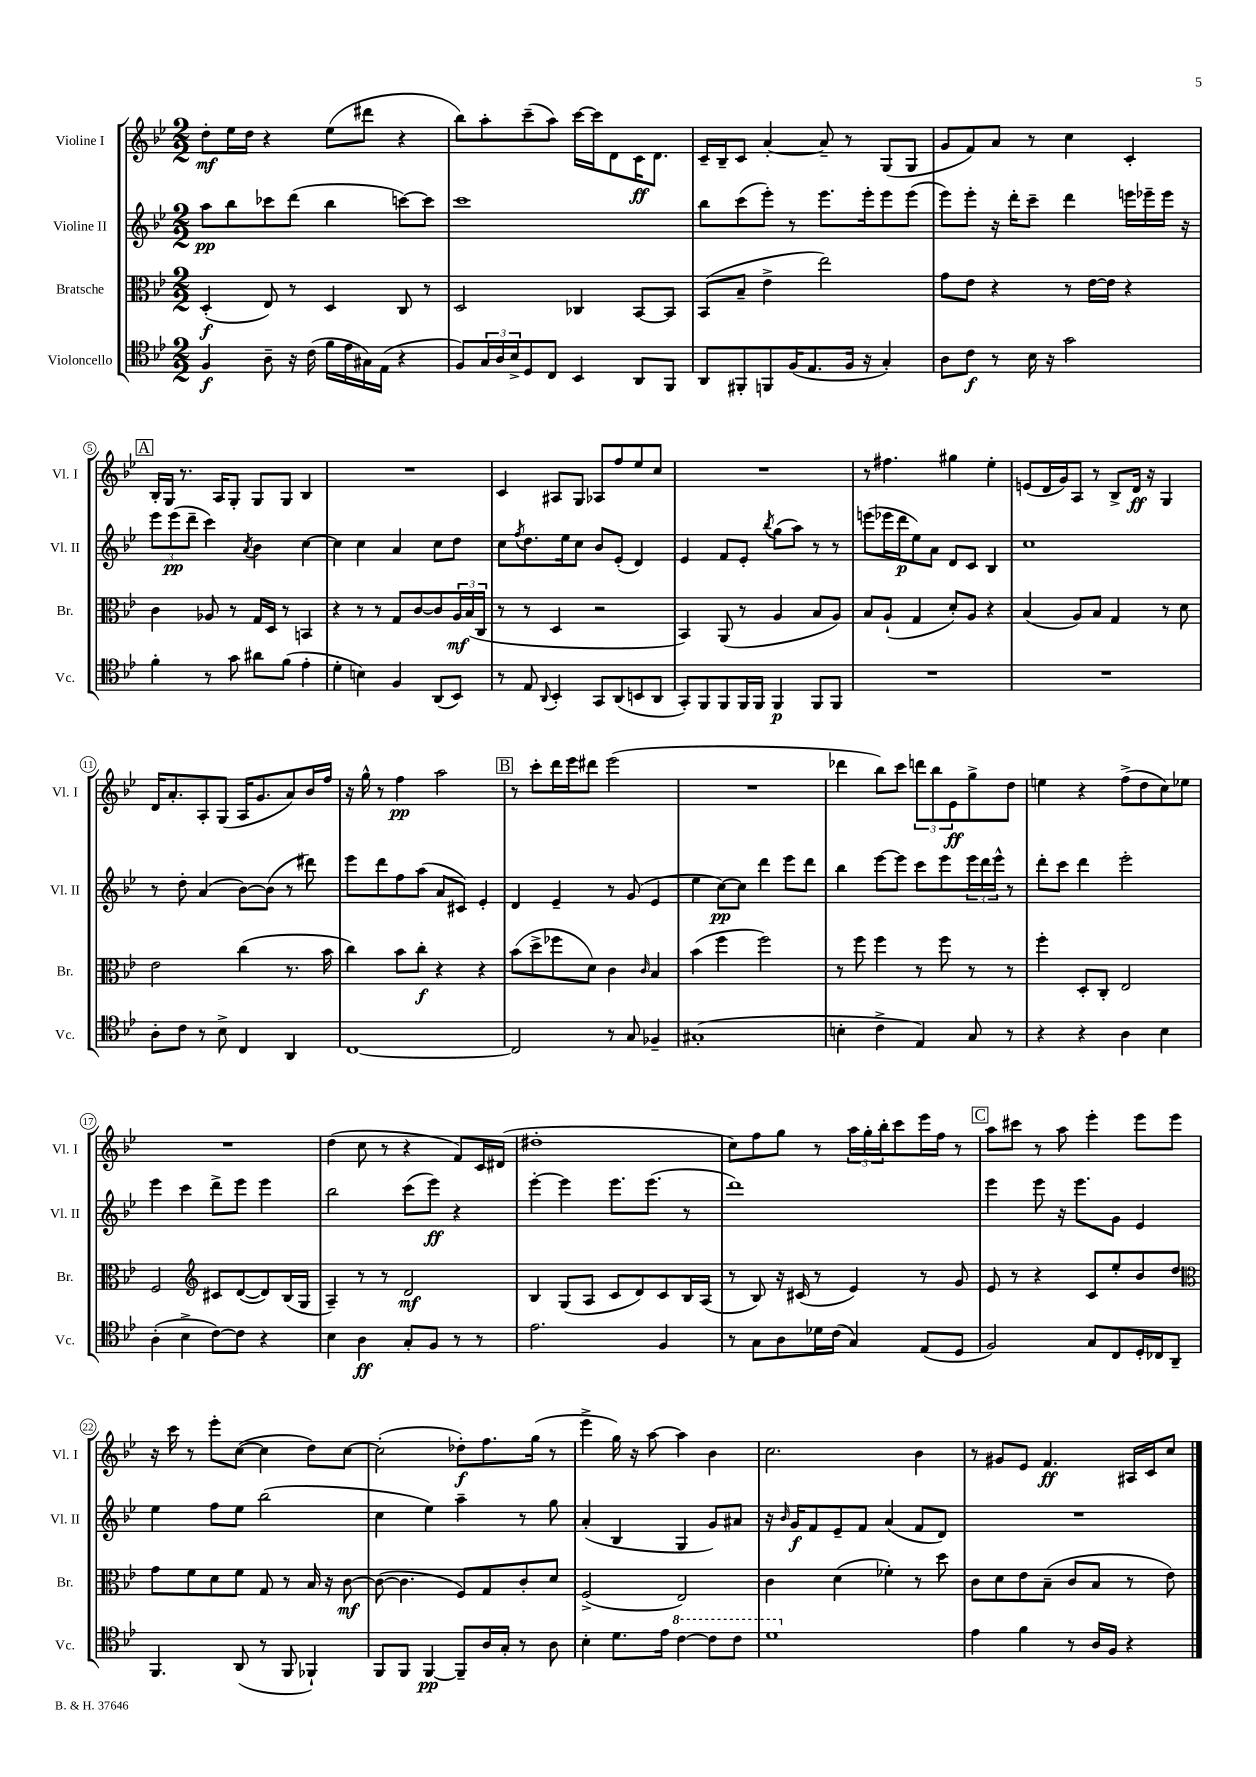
<<
\new StaffGroup <<
\new Staff = "s0" \with { instrumentName = "Violine I" shortInstrumentName = "Vl. I" } {
    \clef treble \key bes \major \numericTimeSignature \time 2/2
    d''8-.\mf ees''16 d''16 r4 ees''8( dis'''8 r4 |
    bes''8) a''8-. c'''8--( a''8) c'''16~ c'''16 d'8 c'16\ff d'8. |
    c'16-- bes16-- c'8 a'4~-. a'8-- r8 g8( g8 |
    g'8 f'8) a'8 r8 c''4 c'4-. |
    \mark \markup { \box "A" } bes16-. g16 r8. a16 g8-. g8 g8 bes4 |
    R1 |
    c'4 ais8 g8 aes8 f''8 ees''8 c''8 |
    R1 |
    r8 fis''4. gis''4 ees''4-. |
    e'8( d'16 g'16) a8 r8 bes8-> d'16\ff r16 g4 |
    d'16 a'8.-. a8-. g8( a16 g'8. a'8) bes'16 f''16 |
    r16 g''16-^ r8 f''4\pp a''2 |
    \mark \markup { \box "B" } r8 c'''8-. d'''16 ees'''16 dis'''8 ees'''2( |
    R1 |
    des'''4 bes''8) c'''8 \tuplet 3/2 { d'''8 bes''8 ees'8\ff } g''8-> d''8 |
    e''4 r4 f''8->( d''8 c''8) ees''8 |
    R1 |
    d''4( c''8 r8 r4 f'8) c'16 dis'16( |
    dis''1-. |
    c''8) f''8 g''8 r8 \tuplet 3/2 { a''16 g''16-. bes''16-. } c'''8 ees'''16 f''16 r8 |
    \mark \markup { \box "C" } a''8 cis'''8 r8 a''8 ees'''4-. ees'''8 ees'''8 |
    r16 c'''16 r8 ees'''8-. c''8~( c''4 d''8) c''8~ |
    c''2-.( des''8-.\f) f''8. g''16( r8 |
    ees'''4-> g''16) r16 a''8~ a''4 bes'4 |
    c''2. bes'4 |
    r8 gis'8 ees'8 f'4.\ff ais16 c'16 c''8 \bar "|." |
}
\new Staff = "s1" \with { instrumentName = "Violine II" shortInstrumentName = "Vl. II" } {
    \clef treble \key bes \major \numericTimeSignature \time 2/2
    a''8\pp bes''8 ces'''8 d'''8( bes''4 c'''8~) c'''8 |
    c'''1 |
    bes''8 c'''8( ees'''8-.) r8 ees'''8. ees'''16-. ees'''8 ees'''8( |
    ees'''8) ees'''8-. r16 d'''16-. c'''8-- d'''4 e'''16 ees'''16-- ees'''16 r16 |
    \mark \markup { \box "A" } \tuplet 3/2 { ees'''8 ees'''8\pp( d'''8-- } c'''4) \acciaccatura { a'8 } bes'4 c''4~ |
    c''4 c''4 a'4 c''8 d''8 |
    c''8 \acciaccatura { f''8 } d''8. ees''16 c''8 bes'8 ees'8-.( d'4) |
    ees'4 f'8 ees'8-. \acciaccatura { bes''8 } g''8( a''8) r8 r8 |
    e'''8( ees'''16 d'''16\p ees''8) a'8 d'8 c'8 bes4 |
    c''1 |
    r8 d''8-. a'4( bes'8~) bes'8( r8 dis'''8) |
    ees'''8 d'''8 f''8 a''8( a'8 cis'8) ees'4-. |
    \mark \markup { \box "B" } d'4 ees'4-- r8 g'8( ees'4 |
    ees''4 c''8~\pp) c''8 d'''4 ees'''8 d'''8 |
    bes''4 ees'''8~ ees'''8 c'''8 ees'''8 \tuplet 3/2 { ees'''16 d'''16 ees'''16-^ } r8 |
    d'''8-. c'''8 d'''4 ees'''2-. |
    ees'''4 c'''4 d'''8-> ees'''8 ees'''4 |
    bes''2 c'''8( ees'''8\ff) r4 |
    ees'''4~-. ees'''4 ees'''8. ees'''8.( r8 |
    d'''1) |
    \mark \markup { \box "C" } ees'''4 ees'''8 r16 ees'''8. g'8 ees'4 |
    ees''4 f''8 ees''8 bes''2( |
    c''4 ees''4) a''4-- r8 g''8 |
    a'4-.( bes4 g4 g'8) ais'8 |
    r16 \grace { bes'16 } g'16\f f'8 ees'8-- f'8 a'4( f'8 d'8) |
    R1 \bar "|." |
}
\new Staff = "s2" \with { instrumentName = "Bratsche" shortInstrumentName = "Br." } {
    \clef alto \key bes \major \numericTimeSignature \time 2/2
    d4-.\f( ees8) r8 d4 c8 r8 |
    d2 ces4 bes,8~ bes,8 |
    bes,8( bes8-- ees'4-> ees''2) |
    g'8 ees'8 r4 r8 ees'16~ ees'16 r4 |
    \mark \markup { \box "A" } c'4 aes8 r8 g16 d16 r8 b,4 |
    r4 r8 r8 g8 c'8~ c'8 \tuplet 3/2 { a16\mf bes16( c16 } |
    r8 r8 d4 r2 |
    bes,4) a,8( r8 a4 bes8 a8) |
    bes8 a8-!( g4 d'8-.) a8 r4 |
    bes4( a8) bes8 g4 r8 d'8 |
    ees'2 c''4( r8. bes'16 |
    c''4) bes'8 c''8-.\f r4 r4 |
    \mark \markup { \box "B" } bes'8( d''8-> fes''8 d'8) c'4 \grace { c'16 } bes4 |
    bes'4( f''4 f''2) |
    r8 f''8 f''4 r8 f''8 r8 r8 |
    f''4-. d8-. c8-. ees2 |
    f2 \clef treble cis'8 d'8~( d'8) bes16( g16 |
    a4--) r8 r8 d'2\mf |
    bes4 g8( a8 c'8 d'8) c'8 bes16 a16( |
    r8 bes8) r16 cis'16( r8 ees'4) r8 g'8 |
    \mark \markup { \box "C" } ees'8 r8 r4 c'8 ees''8-. bes'8 d''8 |
    \clef alto g'8 f'8 d'8 f'8 g8 r8 bes16 r16 c'8~\mf |
    c'8~( c'4. f8) g8 c'8-. d'8 |
    f2->( ees2) |
    c'4 d'4( fes'4-.) r8 d''8 |
    c'8 d'8 ees'8 bes8--( c'8 bes8 r8 ees'8) \bar "|." |
}
\new Staff = "s3" \with { instrumentName = "Violoncello" shortInstrumentName = "Vc." } {
    \clef tenor \key bes \major \numericTimeSignature \time 2/2
    f4\f a8-- r16 c'16( f'16 ees'16 gis16) ees16( r4 |
    f8) \tuplet 3/2 { g16 a16 bes16-> } d8 c8 bes,4 a,8 f,8 |
    a,8 fis,8-. f,8 f16( ees8. f16 r16 g4-.) |
    a8 c'8\f r8 bes16 r16 g'2 |
    \mark \markup { \box "A" } f'4-. r8 g'8 ais'8 f'8( ees'4-. |
    d'4-. b4) f4 a,8( bes,8) |
    r8 ees8 \appoggiatura { a,8 } bes,4-. g,8 a,8( b,8 a,8 |
    g,8-.) f,8 f,8 f,16 f,16 f,4\p f,8 f,8 |
    R1 |
    R1 |
    a8-. c'8 r8 bes8-> c4 a,4 |
    c1~ |
    \mark \markup { \box "B" } c2 r8 g8 fes4-- |
    gis1-.( |
    b4-. c'4-> ees4) g8 r8 |
    r4 r4 a4 bes4 |
    a4-.( bes4-> c'8~) c'8 r4 |
    bes4 a4\ff g8-. f8 r8 r8 |
    ees'2. f4 |
    r8 g8 a8 des'16 c'16( g4) ees8( d8 |
    \mark \markup { \box "C" } f2) g8 c8 d16-. ces16 a,8-- |
    f,4. a,8( r8 f,8 fes,4-!) |
    f,8 f,8 f,4~\pp f,8-- a16 g16-. r8 a8 |
    bes4-. d'8. ees'16 \ottava #1 c''4~ c''8 c''8 |
    d''1 \ottava #0 |
    ees'4 f'4 r8 a16 f16 r4 \bar "|." |
}
>>
>>
\layout { \context { \Score \override BarNumber.stencil = #(make-stencil-circler 0.1 0.3 ly:text-interface::print) } }
